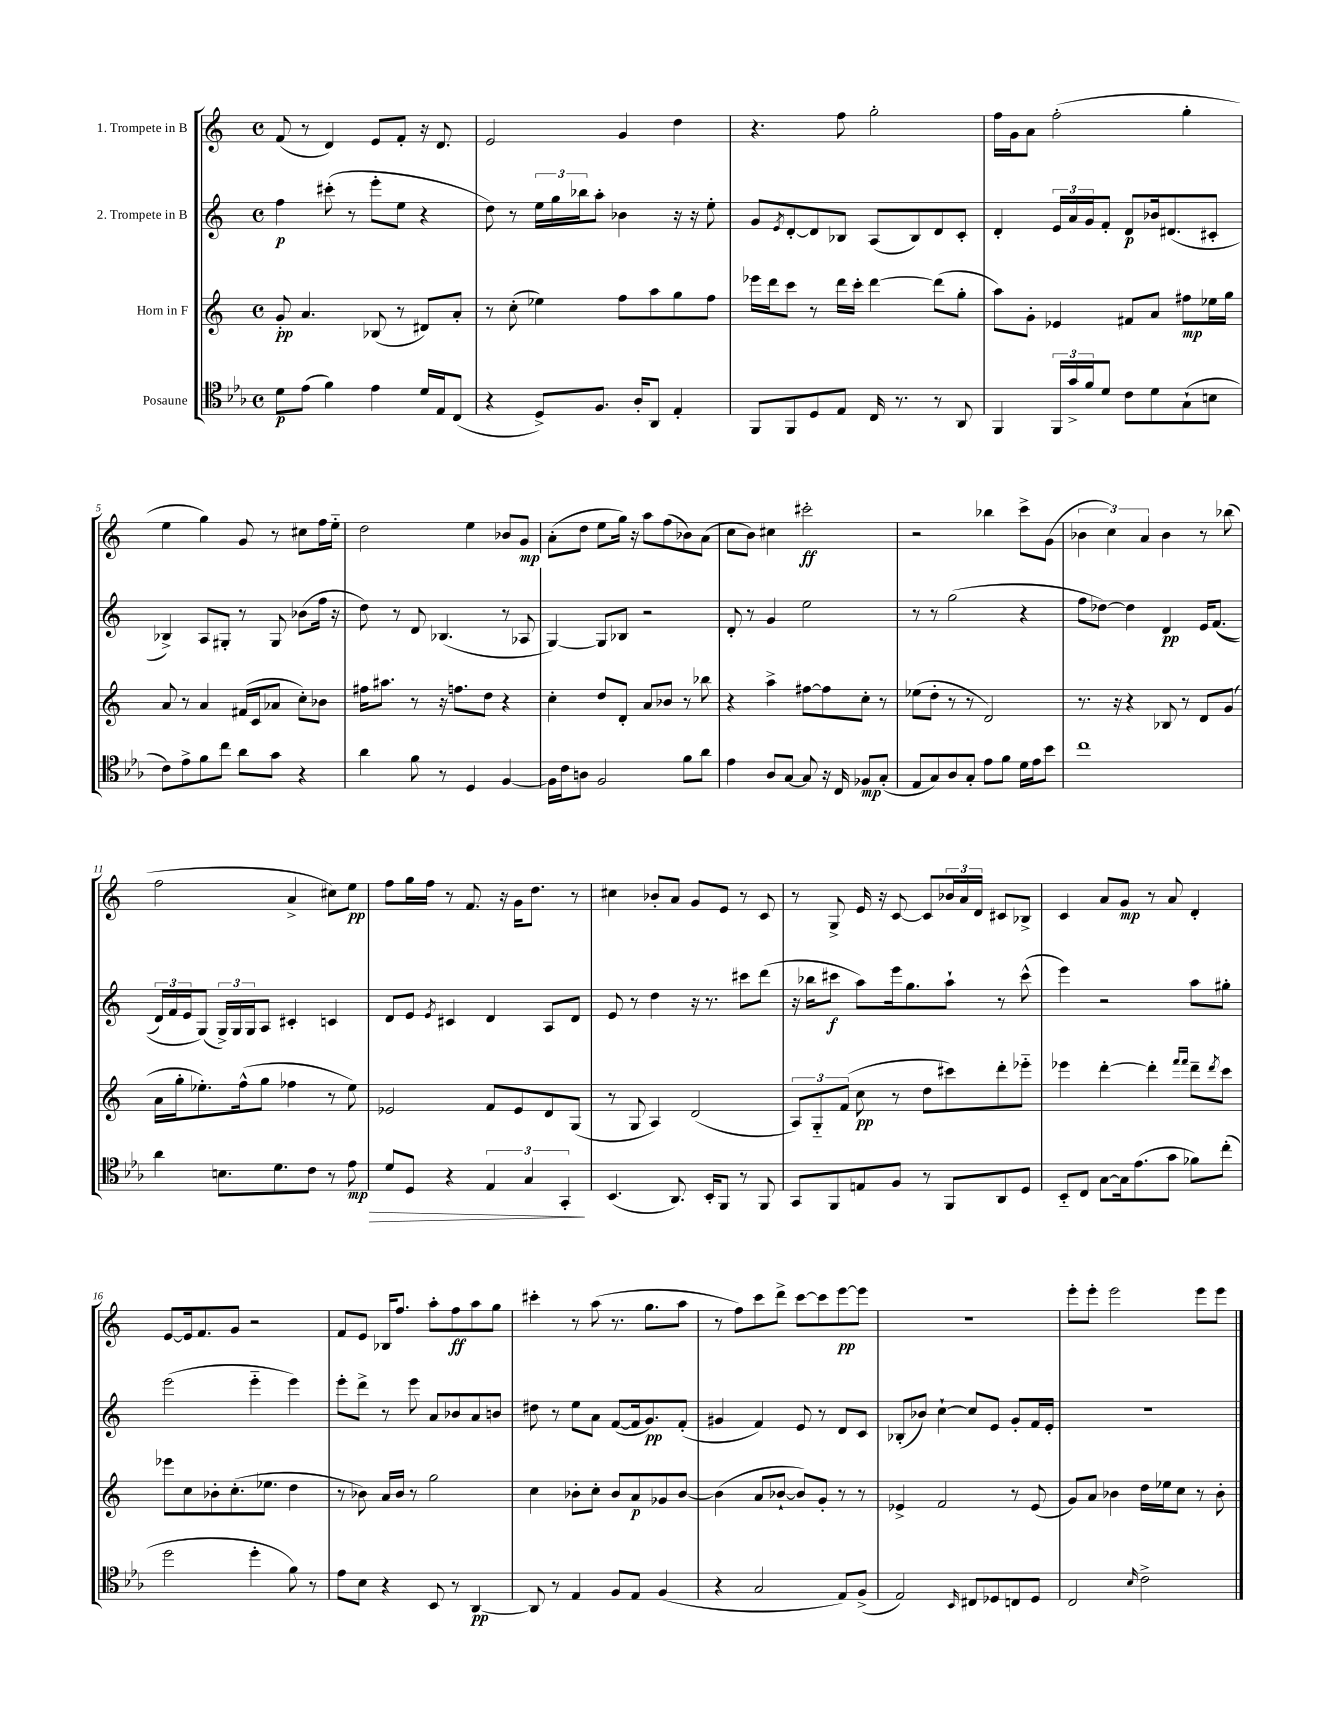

**kern	**kern	**kern	**kern
*staff4	*staff3	*staff2	*staff1
*clefC4	*clefG2	*clefG2	*clefG2
*k[b-e-a-]	*k[]	*k[]	*k[]
*M4/4	*M4/4	*M4/4	*M4/4
*met(c)	*met(c)	*met(c)	*met(c)
8d\L	8g'/	4ff\	(8f/
(8e-\J	4.a/	.	8r
4f\)	.	(8ccc#'\	4d/)
.	.	8r	.
4e-\	(8B-/	8eee'\L	8e/L
.	8r	8ee\J	8f'/J
16d/LL	8d#/L)	4r	16r
16E-/J	.	.	8.d/
(8C/J	8a'/J	.	.
=	=	=	=
4r	8r	8dd\)	2e/
.	(8cc'\	8r	.
8D^/L)	4ee-\)	24ee\LL	.
.	.	24gg\	.
.	.	24bb-\J	.
8.F/J	.	8aa'\J	.
.	8ff\L	4b-\	4g/
16A-'/LK	.	.	.
8AA-/J	8aa\	.	.
4E-'/	8gg\	16r	4dd\
.	.	16r	.
.	8ff\J	8ee'\	.
=	=	=	=
8FF/L	16eee-\LL	8g/L	4.r
.	16ddd\J	.	.
.	.	8qe/	.
8FF/	8ccc\J	[8d'/	.
8D/	8r	8d/]	.
8E-/J	16ddd\LL	8B-/J	8ff\
.	16ccc'\JJ	.	.
16C/	[4ddd\	(8A/L	2gg'\
8.r	.	.	.
.	.	8B-/)	.
8r	(8ddd\]L	8d/	.
8AA-/	8gg'\J	8c'/J	.
=	=	=	=
4FF/	8aa\L)	4d'/	16ff\LL
.	.	.	16g\J
.	8g'\J	.	8a\J
24FF/LL	4e-/	24e/LL	(2ff'\
24g^/	.	24a/	.
24f/J	.	24g/J	.
8d/J	.	8f'/J	.
8c\L	8f#/L	8d/L	.
8d\	8a/J	16b-/k	.
.	.	(8.d#/	.
(8G`\	8ff#\L	.	4gg'\
8B\J	16ee-\L	8c#'/J	.
.	16gg\JJ	.	.
=	=	=	=
8c\L)	8a/	4B-^/)	4ee\
8e-^\	8r	.	.
8f\	4a/	8A/L	4gg\)
8cc\J	.	8G#'/J	.
8a-\L	(16f#/LL	8r	8g/
.	16c/J	.	.
8g\J	8a-/J	8G#/	8r
4r	8cc'\L)	(8b-\L	8cc#\L
.	8b-\J	16ff\Jk	16ff\L
.	.	16r	16ee'~\JJ
=	=	=	=
4a-\	16ff#\LK	8dd\)	2dd\
.	8.aa#\J	.	.
.	.	8r	.
8f\	8r	8d/	.
8r	16r	(4.B-/	.
.	8.ff\L	.	.
4D/	.	.	4ee\
.	8dd\J	.	.
[4F/	4r	8r	8b-/L
.	.	8A-/	8g/J
=	=	=	=
16F\]LL	4cc'\	[4G/)	(8a'\L
16c\J	.	.	.
8A\J	.	.	8dd\J
2F/	8dd/L	8G/]L	8ee\L
.	8d'/J	8B-/J	16gg\Jk)
.	.	.	16r
.	8a/L	2r	8aa\L
.	8b-/J	.	(8ff\
8f\L	8r	.	8b-\)
8a-\J	8bb-\	.	(8a\J
=	=	=	=
4e-\	4r	8d'/	8cc\L
.	.	8r	8b\J)
8A-/L	4aa^\	4g/	4cc#\
[8G/J	.	.	.
8G/]	[8ff#\L	2ee\	2ccc#'\
16r	8ff#\]	.	.
16C/	.	.	.
8F-/L	8cc'\J	.	.
(8G'/J	8r	.	.
=	=	=	=
8E-/L	(8ee-\L	8r	2r
8G/)	8dd'\J	8r	.
8A-/	8r	(2gg\	.
8G'/J	8r	.	.
8e-\L	2d/)	.	4bb-\
8f\J	.	.	.
16d\LL	.	4r	8ccc^\L
16e-\J	.	.	.
8b-\J	.	.	(8g\J
=	=	=	=
1cc	8.r	8ff\L	6b-\
.	.	[8dd-\J)	.
.	.	.	6cc\)
.	16r	.	.
.	4r	4dd-\]	.
.	.	.	6a/
.	8B-/	4d/	4b-\
.	8r	.	.
.	8d/L	16e/LK	8r
.	.	&((8.f/J	.
.	(8g/J	.	(8bb-\
=	=	=	=
4a-\	16a\LL	24d/LL)	2ff\
.	.	24f/	.
.	16gg'\J	.	.
.	.	24e/J	.
.	8.ee-'\)	(8G/J&)	.
8.B\L	.	24G^/LL)	.
.	.	24G/	.
.	(16ff^^\k	.	.
.	.	24G/J	.
.	8gg\J	8A/J	.
8.d\	.	.	.
.	4ff-\	4c#'/	4a^/
8c\J	.	.	.
8r	8r	4c/	8cc#\L)
8e-\	8ee-\)	.	8ee\J
=	=	=	=
8d/L	2e-/	8d/L	8ff\L
8D/J	.	8e/J	16gg\L
.	.	.	16ff\JJ
.	.	8qe/	.
4r	.	4c#/	8r
.	.	.	8.f/
6E-/	8f/L	4d/	.
.	.	.	16r
.	8e-/	.	16g\LK
6G/	.	.	.
.	.	.	8.dd\J
.	8d/	8A/L	.
6GG'/	.	.	.
.	(8G/J	8d/J	8r
=	=	=	=
(4.BB-/	8r	8e/	4cc#\
.	8G/	8r	.
.	4A/)	4dd\	8b-'/L
8.AA-/)	.	.	8a/J
.	(2d/	16r	8g/L
16BB-'/LK	.	8.r	.
8FF/J	.	.	8e/J
8r	.	8ccc#\L	8r
8FF/	.	(8ddd\J	8c/
=	=	=	=
8GG/L	12A/L)	16r	8r
.	.	16bb-\LK	.
.	12G'~/	.	.
8FF/	.	8ccc#\J	8G^/
.	(12f/J	.	.
8E/	8cc\	8aa\L)	16e/
.	.	.	16r
8F/J	8r	16eee\k	[8c/
.	.	8.gg\	.
8r	8dd\L	.	8c/]L
8FF/L	8ccc#\)	8aa`\J	24b-/L
.	.	.	24a/
.	.	.	24d/JJ
8AA-/	8ddd'\	8r	8c#/L
8D/J	8eee-'~\J	(8ccc#^^\	8B-^/J
=	=	=	=
8BB-'~/L	4eee-\	4eee\)	4c/
8C/J	.	.	.
[8G\L	[4ddd'\	2r	8a/L
16G\]k	.	.	8g/J
(8.e-\	.	.	.
.	4ddd'\]	.	8r
8g\J	.	.	8a/
.	16qqfff/LL	.	.
.	16qqfff/JJ	.	.
8f-\L)	8ddd~\L	8aa\L	4d'/
.	8qddd/	.	.
(8cc'\J	8ccc\J	8gg#'\J	.
=	=	=	=
2dd\	8eee-\L	(2eee\	[8e/L
.	8cc\	.	16e/]k
.	.	.	8.f/
.	8b-'\	.	.
.	(8.cc'\	.	8g/J
4dd'\	.	4eee'~\	2r
.	8.ee-\J	.	.
8f\)	4dd\	4eee\)	.
8r	.	.	.
=	=	=	=
8e-\L	8r	8eee'\L	8f/L
8B-\J	8b-\)	8ddd^\J	8e/J
4r	16a/LL	8r	16B-/LK
.	16b-/JJ	.	8.ff/J
.	8r	8eee\	.
8BB-/	2gg\	8a/L	8aa'\L
8r	.	8b-/	8ff\
[4AA-/	.	8a/	8aa\
.	.	8b/J	8gg\J
=	=	=	=
8AA-/]	4cc\	8dd#\	4ccc#'\
8r	.	8r	.
4E-/	8b-'\L	8ee\L	8r
.	8cc'\J	8a\J	(8aa\
8F/L	8b-/L	([8f/L	8.r
8E-/J	8a/	16f/]k	.
.	.	8.g/)	8.gg\L
(4F/	8g-/	.	.
.	[8b-/J	(8f'/J	8aa\J
=	=	=	=
4r	(4b-\]	4g#/	8r
.	.	.	8ff\L)
2G/	8a/L	4f/)	8ccc\
.	[8b-`/J	.	8ddd^\J
.	8b-/]L)	8e/	[8ccc\L
.	8g'/J	8r	8ccc\]
8E-/L)	8r	8d/L	[8eee\
(8F^/J	8r	8c/J	8eee\]J
=	=	=	=
2E-/)	4e-^/	(8B-'/L	1r
.	.	8b-/J)	.
.	2f/	[4cc`\	.
16qqBB-/	.	.	.
8C#/L	.	8cc/]L	.
8D-/	.	8e/J	.
8C/	8r	8g'/L	.
8D-/J	(8e-/	16f/L	.
.	.	16e'/JJ	.
=	=	=	=
2C/	8g/L)	1r	8eee'\L
.	8a/J	.	8eee'\J
.	4b-\	.	2eee\
16qqB-/	.	.	.
2c^\	16dd\LL	.	.
.	16ee-\J	.	.
.	8cc\J	.	.
.	8r	.	8eee\L
.	8b-'\	.	8eee\J
==	==	==	==
*-	*-	*-	*-
